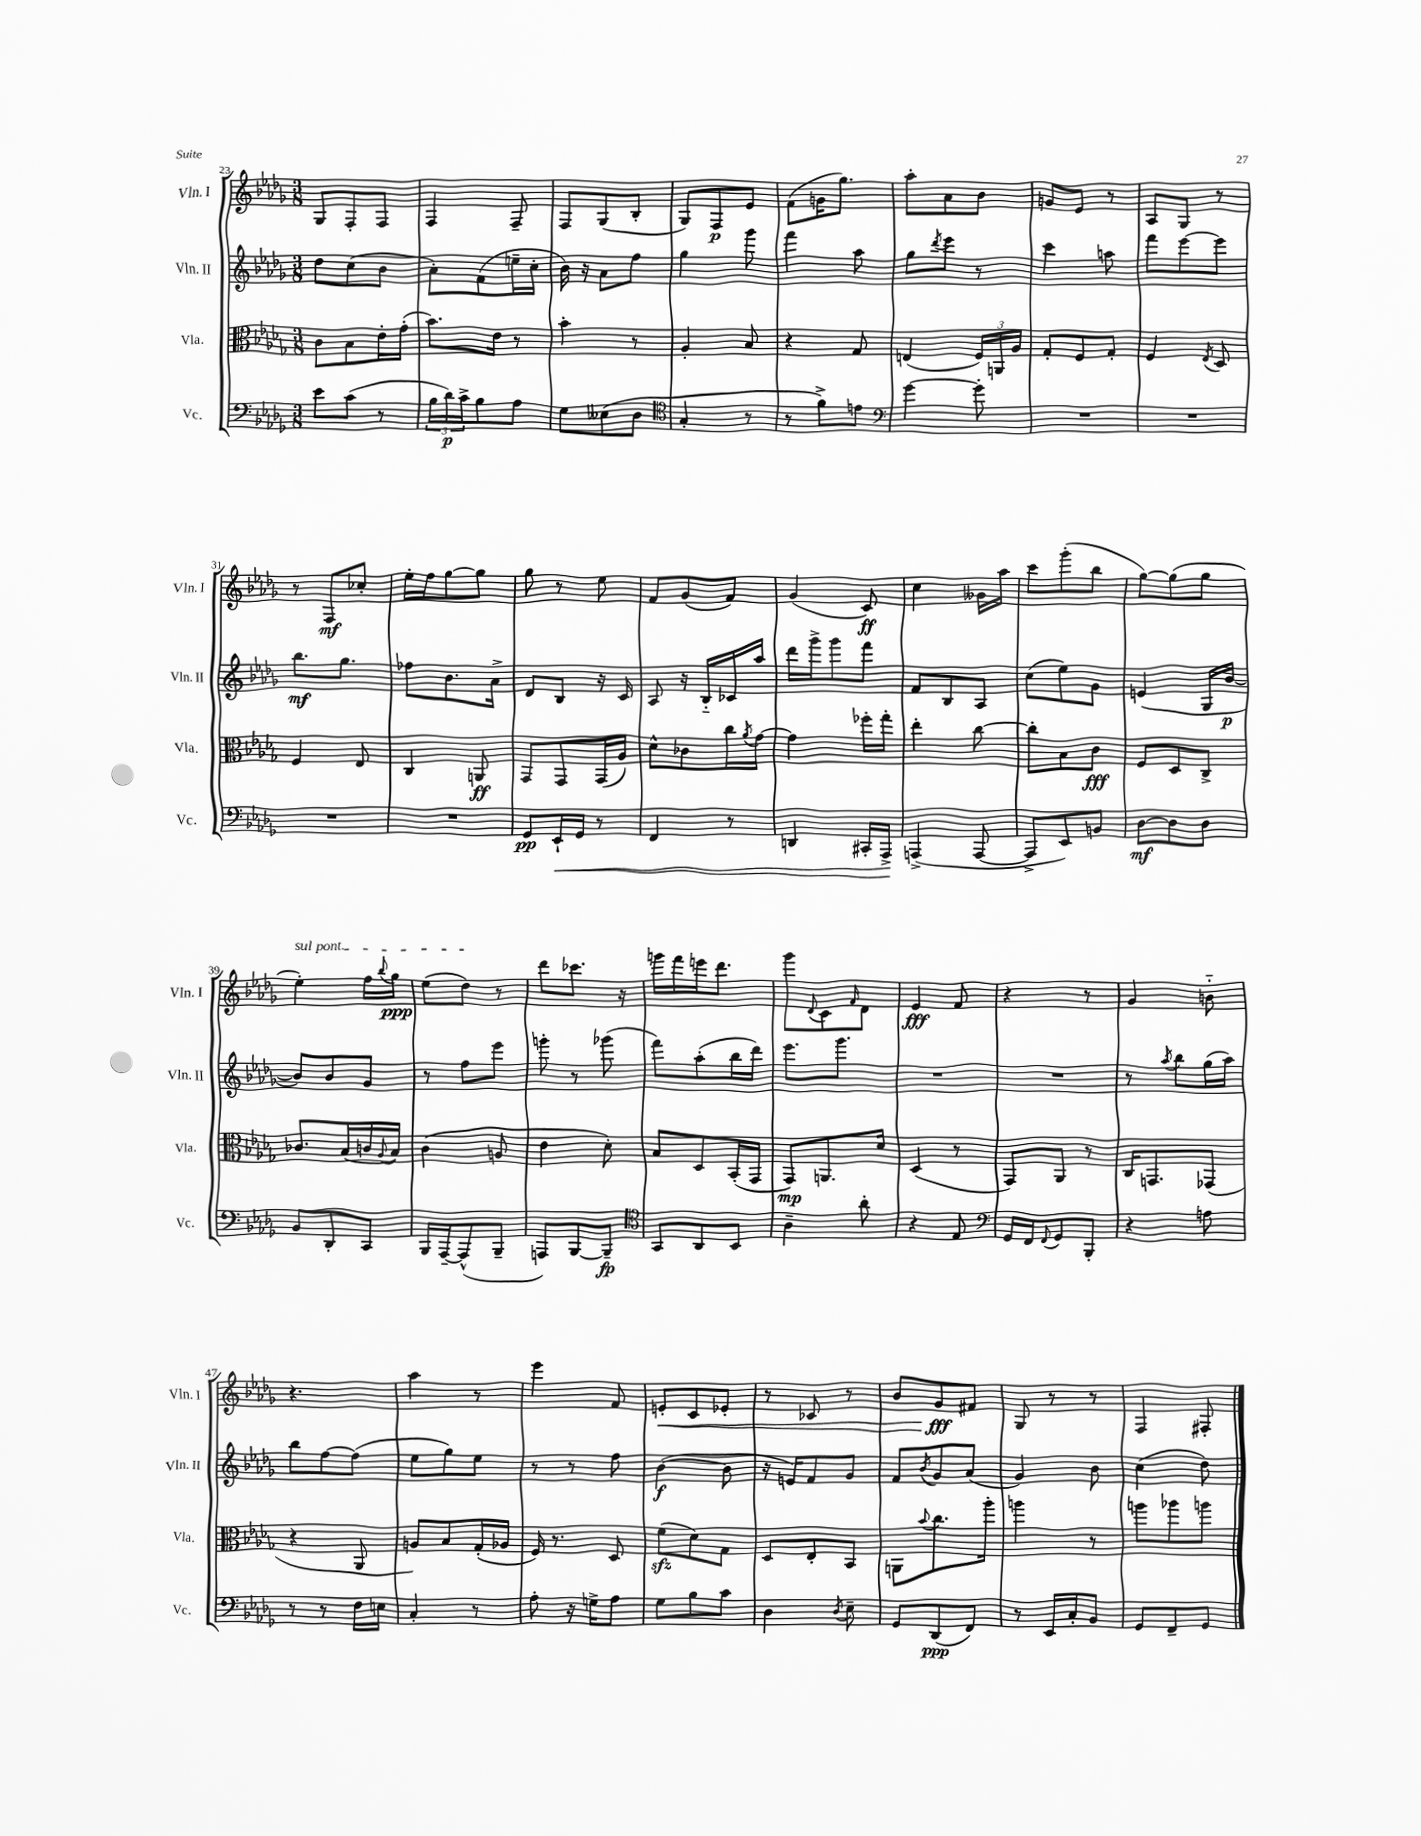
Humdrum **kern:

**kern	**kern	**kern	**kern
*staff4	*staff3	*staff2	*staff1
*clefF4	*clefC3	*clefG2	*clefG2
*k[b-e-a-d-g-]	*k[b-e-a-d-g-]	*k[b-e-a-d-g-]	*k[b-e-a-d-g-]
*M3/8	*M3/8	*M3/8	*M3/8
8e-\L	8c\L	8dd-\L	8G-/L
(8c\J	8B-\	(8cc\	8F'/
8r	16e-'\L	8b-\J	8F/J
.	(16g-'\JJ	.	.
=	=	=	=
24B-\LL	8.b-\L)	8a-'\L)	4F/
24d-\)	.	.	.
24c^\J	.	.	.
8B-\	.	(8f\	.
.	16e-\Jk	.	.
8A-\J	8r	16ee~\L	8F~/
.	.	16cc'\JJ	.
=	=	=	=
8G-\L	4b-'\	16b-\)	8F/L
.	.	16r	.
(8E--\	.	8a-\L	(8G-/
8D-\J	8r	8ff\J	8B-'/J
=	=	=	=
*clefC4	*	*	*
4G-'/	4A-'/	4gg-\	8G-/L)
.	.	.	8F/
8r	8B-/	8ggg-\	8e-/J
=	=	=	=
8r	4r	4fff\	(8f\L
8f^\L)	.	.	16g\K
.	.	.	8.gg-\J)
8e\J	8G-/	8aa-\	.
=	=	=	=
*clefF4	*	*	*
[4g-\	(4E/	8gg-\L	8aa-'\L
.	.	8qddd-/	.
.	.	8eee-\J	8a-\
8g-'\]	24F/LL)	8r	8b-\J
.	24AA/	.	.
.	24A-/JJ	.	.
=	=	=	=
4.r	8G-'/L	4ccc\	8g/L
.	8F/	.	8e-/J
.	8G-'/J	8aa\	8r
=	=	=	=
4.r	4F/	8fff\L	8A-/L
.	.	[8eee-\	8G-/J
.	8qE-/	.	.
.	8D-/	8eee-\]J	8r
=	=	=	=
4.r	4F/	8.bb-\L	8r
.	.	.	8F/L
.	.	8.gg-\J	.
.	8E-/	.	8cc-'/J
=	=	=	=
4.r	4C/	8ff-\L	16ee-'\LL
.	.	.	16ff\J
.	.	8.b-\	[8gg-\
.	8AA/	.	8gg-\]J
.	.	16a-^\Jk	.
=	=	=	=
8GG-/L	8GG-/L	8d-/L	8gg-\
16EE-`/L	8GG-/	8B-/J	8r
16GG-/JJ	.	.	.
8r	(16GG-/L	16r	8ee-\
.	16A-/JJ)	16c/	.
=	=	=	=
4FF/	8d-^^\L	8A-/	8f/L
.	8c-\	16r	(8g-/
.	.	16B-'~/LL	.
8r	16cc\L	16c-/	8f/J)
.	8qa-/	.	.
.	[16g-\JJ	16aa-/JJ	.
=	=	=	=
4DD/	4g-\]	16ddd-\LL	(4g-/
.	.	16ggg-^\J	.
.	.	8ggg-\	.
16CC#'/LL	16ff-'\LL	8fff\J	8c/)
16AAA-^/JJ	16gg-'\JJ	.	.
=	=	=	=
(4AAA^/	4ee-'\	8f/L	4cc\
.	.	8B-/	.
[8AAA/	[8cc\	8A-/J	16g--\LL
.	.	.	16aa-\JJ
=	=	=	=
8AAA^/]L	8cc'\]L	(8cc\L	8ccc\L
8EE-/)	8B-\	8ee-\)	(8ggg-'\
8BB/J	8c\J	8g-\J	8bb-\J
=	=	=	=
[8D-\L	8F/L	(4e/	[8gg-\L)
8D-\]	8D-/	.	(8gg-\]
8D-\J	8C^/J	16G-/LL	8gg-\J
.	.	[16b-/JJ	.
=	=	=	=
8BB-/L	8.c-/L	8b-/]L)	4ee-'\)
8DD-'/	.	8b-/	.
.	(16B-/L	.	.
8CC/J	16c/	8g-/J	16ff\LL
.	8qqA-/	.	8qqbb-/
.	16B-/JJ)	.	16gg-\JJ
=	=	=	=
16BBB-/LL	(4c\	8r	(8ee-\L
[16AAA-~/J	.	.	.
(8AAA-^^/]	.	8ff\L	8dd-\J)
8BBB-~/J	8A/	8eee-\J	8r
=	=	=	=
8AAA/L)	4e-\	8ggg'\	8ddd-\L
[8BBB-/	.	8r	8.ccc-\J
8BBB-~/]J	8d-'\)	(8ggg-\	.
.	.	.	16r
=	=	=	=
*clefC4	*	*	*
8GG-/L	8B-/L	8fff\L)	16ggg\LL
.	.	.	16fff\
8AA-/	8D-/	(8aa-'\	16eee\J
.	.	.	8.ddd-\J
8BB-/J	(16BB-'/L	16bb-\L	.
.	16GG-/JJ	16ddd-\JJ)	.
=	=	=	=
4A-~\	8GG-/L)	8.eee-\L	8ggg-\L
.	.	.	8qqd-/
.	8.AA/	.	8c\
.	.	8.ggg-\J	.
.	.	.	16qqf/
8a-'\	.	.	8d-\J
.	16d-/Jk	.	.
=	=	=	=
4r	(4D-/	4.r	4e-/
8E-/	8r	.	8f/
=	=	=	=
*clefF4	*	*	*
16GG-/LL	8GG-/L)	4.r	4r
16FF/J	.	.	.
8qqFF/	.	.	.
8GG-/	8AA-/J	.	.
8BBB-'/J	8r	.	8r
=	=	=	=
4r	16C/LK	8r	4g-/
.	8.GG/	.	.
.	.	8qaa-/	.
.	.	8bb-\L	.
8A\	(8GG-/J	(16gg-\L	8b'~\
.	.	16aa-\JJ)	.
=	=	=	=
8r	4r	8bb-\L	4.r
8r	.	[8ff\	.
16F\LL	8AA-/	(8ff\]J	.
16E\JJ	.	.	.
=	=	=	=
4C'/	8A/L)	8ee-\L	4aa-\
.	8B-/	8gg-\)	.
8r	(16G-'/L	8ee-\J	8r
.	16A-/JJ	.	.
=	=	=	=
8A-'\	16F/)	8r	4eee-\
.	8.r	.	.
16r	.	8r	.
16G^\LK	.	.	.
8A-\J	8D-/	8ff\	8f/
=	=	=	=
8G-\L	(8f\L	([4b-\	8e'/L
8B-\	8d-\)	.	8c/
8c\J	8G-\J	8b-\]	8e-'/J
=	=	=	=
4D-\	8D-/L	16r	8r
.	.	16e/LK)	.
.	8E-'/	8f/	8c-/
8qD-/	.	.	.
8E-~\	8BB-/J	8g-/J	8r
=	=	=	=
8GG-/L	8AA\L	8f/L	8b-/L
.	8qqb-/	8qb-/	.
(8DD-/	8.cc\	8g-/	8g-/
8FF/J)	.	(8a-/J	8f#/J
.	16aa-'\Jk	.	.
=	=	=	=
8r	4aa\	4g-/)	8G-/
16EE-/LL	.	.	8r
16C'/J	.	.	.
8BB-/J	8r	8b-\	8r
=	=	=	=
8GG-/L	8aa\L	(4cc\	4F/
8FF~/	8aa-\	.	.
8GG-/J	8aa\J	8dd-\)	8F#'/
==	==	==	==
*-	*-	*-	*-
